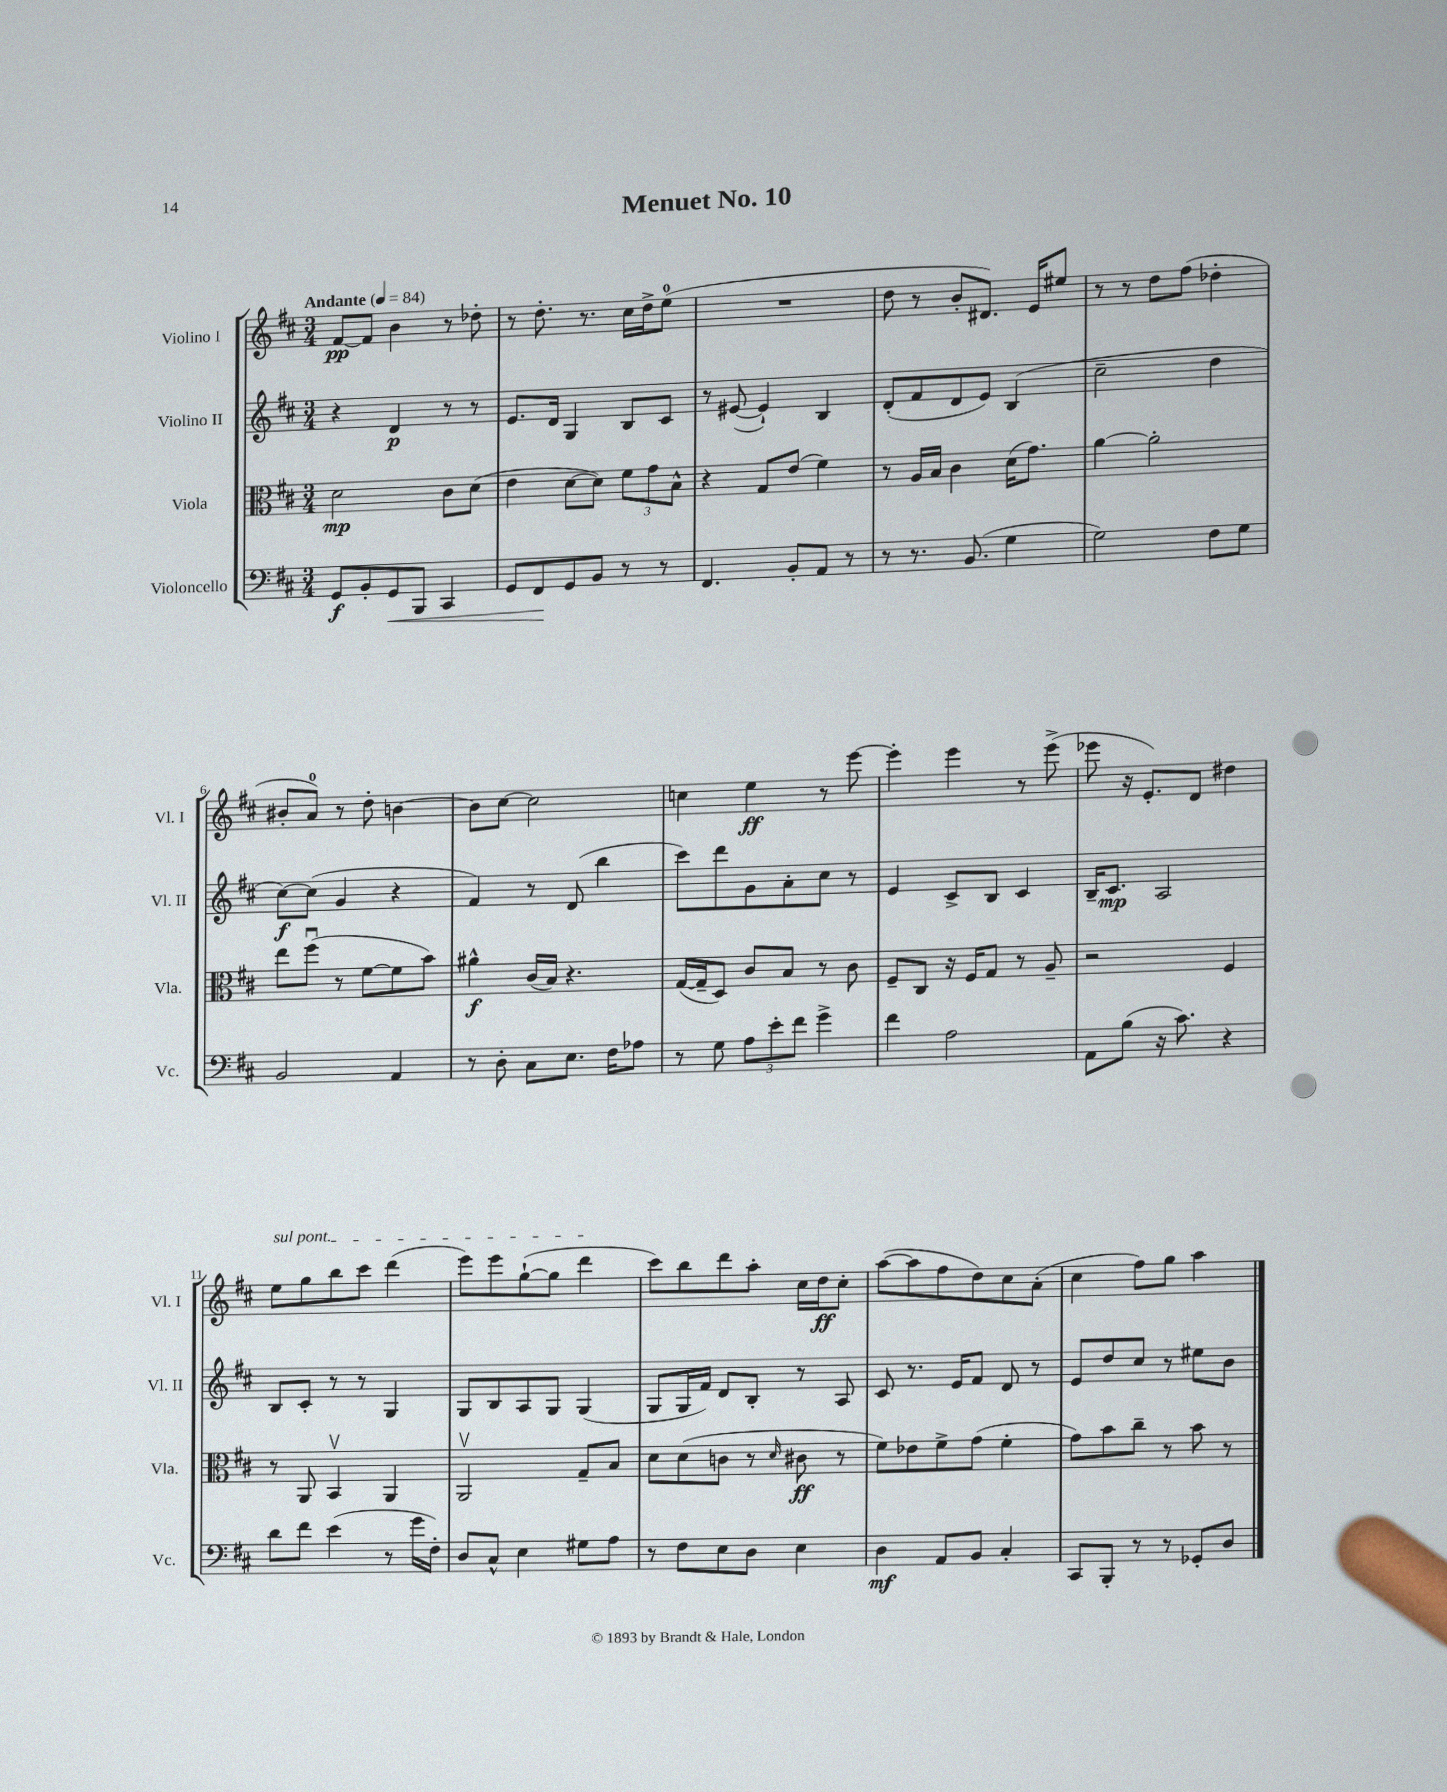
\header { title = "Menuet No. 10" }
<<
\new StaffGroup <<
\new Staff = "s0" \with { instrumentName = "Violino I" shortInstrumentName = "Vl. I" } {
    \clef treble \key d \major \numericTimeSignature \time 3/4 \tempo "Andante" 4 = 84
    fis'8~\pp fis'8 b'4 r8 des''8-. |
    r8 d''8.-. r8. cis''16 d''16-> e''8-0( |
    R2. |
    d''8 r8 b'8-. dis'8.) e'16 eis''8 |
    r8 r8 d''8 fis''8( des''4-. |
    bis'8-. a'8-0) r8 d''8-. b'4~ |
    b'8 cis''8~ cis''2 |
    c''4 e''4\ff r8 e'''8~ |
    e'''4-. e'''4 r8 e'''8->( |
    ees'''8 r16 e'8.-.) d'8 dis''4 |
    \once \override TextSpanner.bound-details.left.text = \markup { \italic "sul pont." } e''8\startTextSpan g''8 b''8 cis'''8 d'''4( |
    e'''8) e'''8 g''8~-!( g''8 d'''4\stopTextSpan |
    cis'''8) b''8 d'''8 a''8-. cis''16 d''16\ff cis''8-. |
    a''8~( a''8 fis''8 d''8) cis''8 a'8-.( |
    cis''4 fis''8) g''8 a''4 \bar "|." |
}
\new Staff = "s1" \with { instrumentName = "Violino II" shortInstrumentName = "Vl. II" } {
    \clef treble \key d \major \numericTimeSignature \time 3/4
    r4 d'4\p r8 r8 |
    e'8. d'16 g4 b8 cis'8 |
    r8 eis'8~( eis'4-!) b4 |
    d'8-.( fis'8 d'8 e'8) b4( |
    cis''2-- d''4 |
    cis''8~\f) cis''8( g'4 r4 |
    fis'4) r8 d'8( b''4 |
    cis'''8) d'''8 g'8 a'8-. cis''8 r8 |
    e'4 cis'8-> b8 cis'4 |
    b16-- cis'8.\mp a2 |
    b8 cis'8-. r8 r8 g4 |
    g8 b8 a8 g8 g4( |
    g8 g16 fis'16) d'8 b8-. r8 a8 |
    cis'8 r8. e'16 fis'8 d'8 r8 |
    e'8 d''8 cis''8 r8 eis''8 b'8 \bar "|." |
}
\new Staff = "s2" \with { instrumentName = "Viola" shortInstrumentName = "Vla." } {
    \clef alto \key d \major \numericTimeSignature \time 3/4
    d'2\mp cis'8 d'8( |
    e'4 d'8~ d'8) \tuplet 3/2 { fis'8 g'8 b8-^ } |
    r4 g8 e'8( fis'4) |
    r8 a16 b16 cis'4 d'16( g'8.) |
    a'4~ a'2-. |
    e''8 fis''8\downbow( r8 fis'8~ fis'8 b'8) |
    ais'4-^\f cis'16( b16) r4. |
    g16~( g16-- d8) cis'8 b8 r8 cis'8 |
    fis8-- cis8 r16 fis16 g8 r8 a8-- |
    r2 fis4 |
    r8 a,8 b,4\upbow a,4 |
    a,2\upbow g8-- b8 |
    d'8 d'8( c'8 r8 \grace { d'16 } cis'8\ff r8 |
    fis'8) ees'8 fis'8-> g'8( fis'4-. |
    g'8) b'8 cis''8-- r8 b'8 r8 \bar "|." |
}
\new Staff = "s3" \with { instrumentName = "Violoncello" shortInstrumentName = "Vc." } {
    \clef bass \key d \major \numericTimeSignature \time 3/4
    g,8\f b,8-. g,8\< b,,8 cis,4 |
    g,8 fis,8\! g,8 b,8 r8 r8 |
    fis,4. b,8-. a,8 r8 |
    r8 r8. b,8.( g4 |
    g2) fis8 g8 |
    b,2 a,4 |
    r8 d8-. cis8 e8. fis16 aes8 |
    r8 g8 \tuplet 3/2 { a8 e'8-. fis'8 } g'4-> |
    fis'4 a2 |
    a,8 b8( r16 cis'8.) r4 |
    d'8 fis'8 e'4( r8 g'16 fis16-.) |
    d8 cis8-^ e4 gis8 a8 |
    r8 fis8 e8 d8 e4 |
    d4\mf a,8 b,8 cis4-. |
    cis,8 b,,8-. r8 r8 ges,8-. d8 \bar "|." |
}
>>
>>
